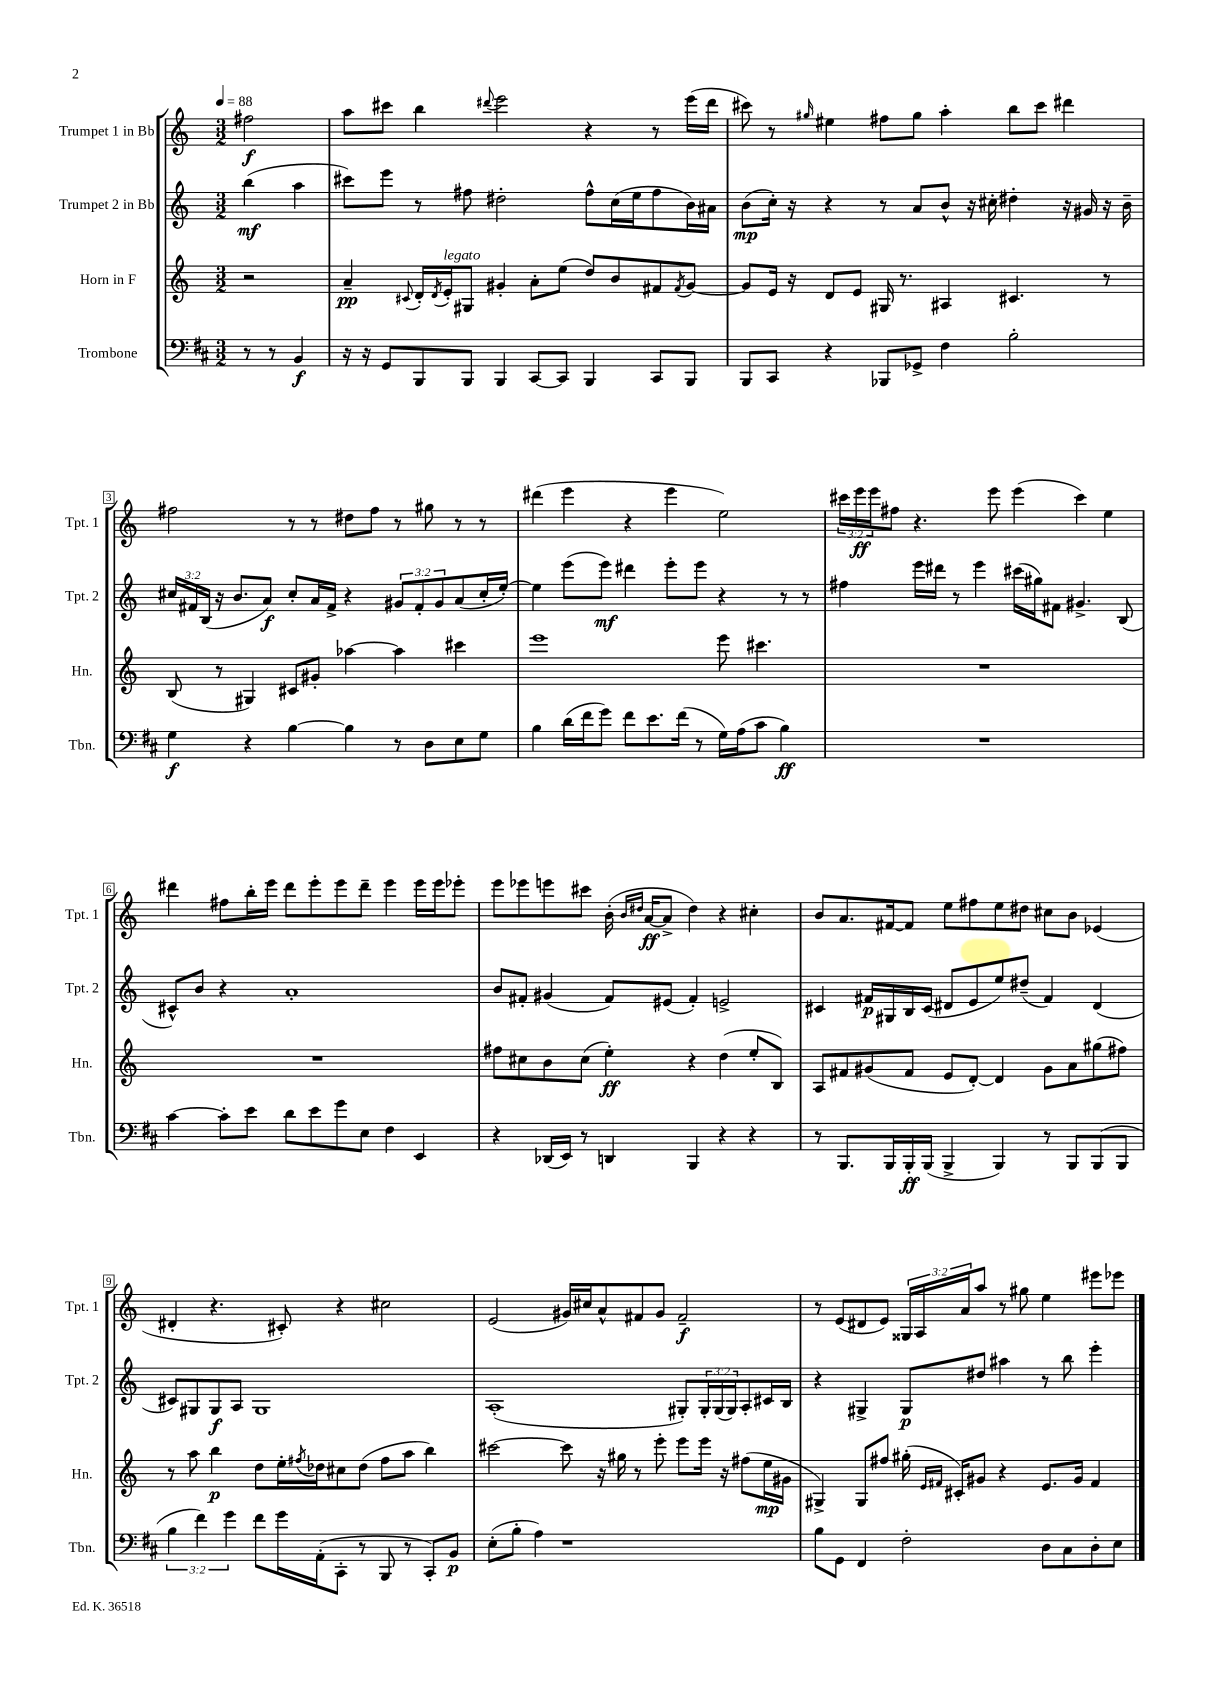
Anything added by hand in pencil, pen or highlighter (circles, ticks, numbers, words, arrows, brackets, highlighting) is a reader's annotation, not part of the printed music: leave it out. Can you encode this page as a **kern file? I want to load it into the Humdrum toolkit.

**kern	**kern	**kern	**kern
*staff4	*staff3	*staff2	*staff1
*clefF4	*clefG2	*clefG2	*clefG2
*k[f#c#]	*k[]	*k[]	*k[]
*M3/2	*M3/2	*M3/2	*M3/2
*MM88	*MM88	*MM88	*MM88
8r	2r	(4bb	2ff#
8r	.	.	.
4BB	.	4aa	.
=	=	=	=
16r	4a~	8ccc#)	8aa
16r	.	.	.
8GG	.	8eee	8ccc#
.	8qqc#	.	.
8BBB	16d'	8r	4bb
.	8qd	.	.
.	16e'	.	.
8BBB	8G#	8ff#	.
.	.	.	8qqddd#
4BBB	4g#'	2dd#'	2eee
[8CC#	8a'	.	.
8CC#]	(8ee	.	.
4BBB	8dd)	8ff#^^	4r
.	8b	(16cc	.
.	.	16ee	.
8CC#	8f#	8ff#	8r
.	8qf#	.	.
8BBB	[8g#	16b)	(16eee
.	.	16a#	16ddd#
=	=	=	=
8BBB	8g#]	(8b	8ccc#)
8CC#	16e	16cc')	8r
.	16r	16r	.
.	.	.	16qqgg#
4r	8d	4r	4ee#
.	8e	.	.
8BBB-	16G#	8r	8ff#
.	8.r	.	.
8GG-^	.	8a	8gg#
4F#	4A#	8b^^	4aa'
.	.	16r	.
.	.	16cc#'	.
2B'	4.c#	4dd#'	8bb
.	.	.	8ccc#
.	.	16r	4ddd#
.	.	16g#	.
.	8r	16r	.
.	.	16b~	.
=	=	=	=
4G	(8B	24cc#	2ff#
.	.	24f#	.
.	.	(24B	.
.	8r	16r	.
.	.	8.b	.
4r	4G#)	.	.
.	.	8a)	.
[4B	8c#	8cc#'	8r
.	8g#'	16a	8r
.	.	16f#^	.
4B]	[4aa-	4r	8dd#
.	.	.	8ff#
8r	4aa-]	12g#	8r
.	.	12f#'	.
8D	.	.	8gg#
.	.	12g#	.
8E	4ccc#	(8a	8r
8G	.	16cc#'	8r
.	.	[16ee')	.
=	=	=	=
4B	1eee	4ee]	(4ddd#
(16d	.	(8eee	4eee
16f#	.	.	.
8g)	.	8eee)	.
8f#	.	4ddd#	4r
8.e	.	.	.
.	.	8eee'	4eee
(16f#	.	.	.
8r	.	8eee	.
16G)	8eee	4r	2ee)
(16A	.	.	.
8c#	4.ccc#	.	.
4B)	.	8r	.
.	.	8r	.
=	=	=	=
1.r	1.r	4ff#	24ccc#
.	.	.	24eee
.	.	.	24eee
.	.	.	8ff#
.	.	16eee	4.r
.	.	16ddd#	.
.	.	8r	.
.	.	4eee	.
.	.	.	8eee
.	.	(16ccc#	(4eee
.	.	16gg#)	.
.	.	8f#	.
.	.	4.g#^	4ccc#)
.	.	.	4ee
.	.	(8B	.
=	=	=	=
[4c#	1.r	8c#^^)	4ddd#
.	.	8b	.
8c#']	.	4r	8ff#
8e	.	.	16bb'
.	.	.	16eee
8d	.	1a'	8ddd#
8e	.	.	8eee'
8g	.	.	8eee
8E	.	.	8ddd#~
4F#	.	.	4eee
4EE	.	.	16eee
.	.	.	16eee
.	.	.	8eee-'
=	=	=	=
4r	8ff#	8b	8eee
.	8cc#	8f#'	8eee-
(16DD-	8b	(4g#	8eee
16EE)	.	.	.
8r	(8cc#	.	8ccc#
4DD	4ee')	8f#)	(16b'
.	.	.	16qqb
.	.	.	16qqdd#
.	.	.	[16a
.	.	(8e#	8a^]
4BBB	4r	4f#')	4dd#)
4r	(4dd	2e^	4r
4r	8ee'	.	4cc#'
.	8B)	.	.
=	=	=	=
8r	8A	4c#	8b
8.BBB	8f#	.	8.a
.	(8g#	16f#	.
16BBB	.	16G#	[16f#
16BBB'	8f#	16B	8f#]
(16BBB	.	(16c#	.
4BBB^	8e	8d#	8ee
.	[8d')	8e	8ff#
4BBB)	4d]	8ee)	8ee
.	.	(8dd#~	8dd#
8r	8g#	4f#)	8cc#
8BBB	8a	.	8b
(8BBB	(8gg#	(4d#	(4e-
8BBB	8ff#)	.	.
=	=	=	=
6B	8r	8c#)	4d#'
.	8aa	8G#	.
6f#)	.	.	.
.	4bb	8G#	4.r
6g	.	.	.
.	.	8A	.
8f#	8dd	1G#	.
16g	16ee'	.	8c#')
.	8qff#	.	.
(16AA'	16dd-	.	.
8CC#'	8cc#	.	4r
8r	(8dd-	.	.
8BBB	8ff#	.	2cc#
8r	8aa	.	.
8CC#')	4bb)	.	.
8BB	.	.	.
=	=	=	=
(8E'	[2ccc#	(1A'	(2e
8B'	.	.	.
4A)	.	.	.
1r	8ccc#]	.	16g#)
.	.	.	16cc#
.	16r	.	8a^^
.	16gg#	.	.
.	8r	.	8f#
.	8eee'	.	8g#
.	8eee	8G#')	2f#~
.	16eee	24G#'	.
.	.	(24G#	.
.	16r	.	.
.	.	24G#)	.
.	(8ff#	8A'	.
.	16ee	16c#	.
.	16g#	16B	.
=	=	=	=
8B	4G#^)	4r	8r
8GG	.	.	(8e
4FF#	8G#	4G#^	8d#
.	8ff#	.	8e)
2F#'	(16gg#'	8G#	24G##
.	.	.	24A
.	16qqe	.	.
.	16qqf#	.	.
.	16c#')	.	.
.	.	.	24a
.	8g#	8dd#	8aa
.	4r	4aa#	8r
.	.	.	8gg#
8D	8.e	8r	4ee
8C#	.	8bb	.
.	16g#	.	.
8D'	4f#	4eee'	8eee#
8E	.	.	8eee-
==	==	==	==
*-	*-	*-	*-
